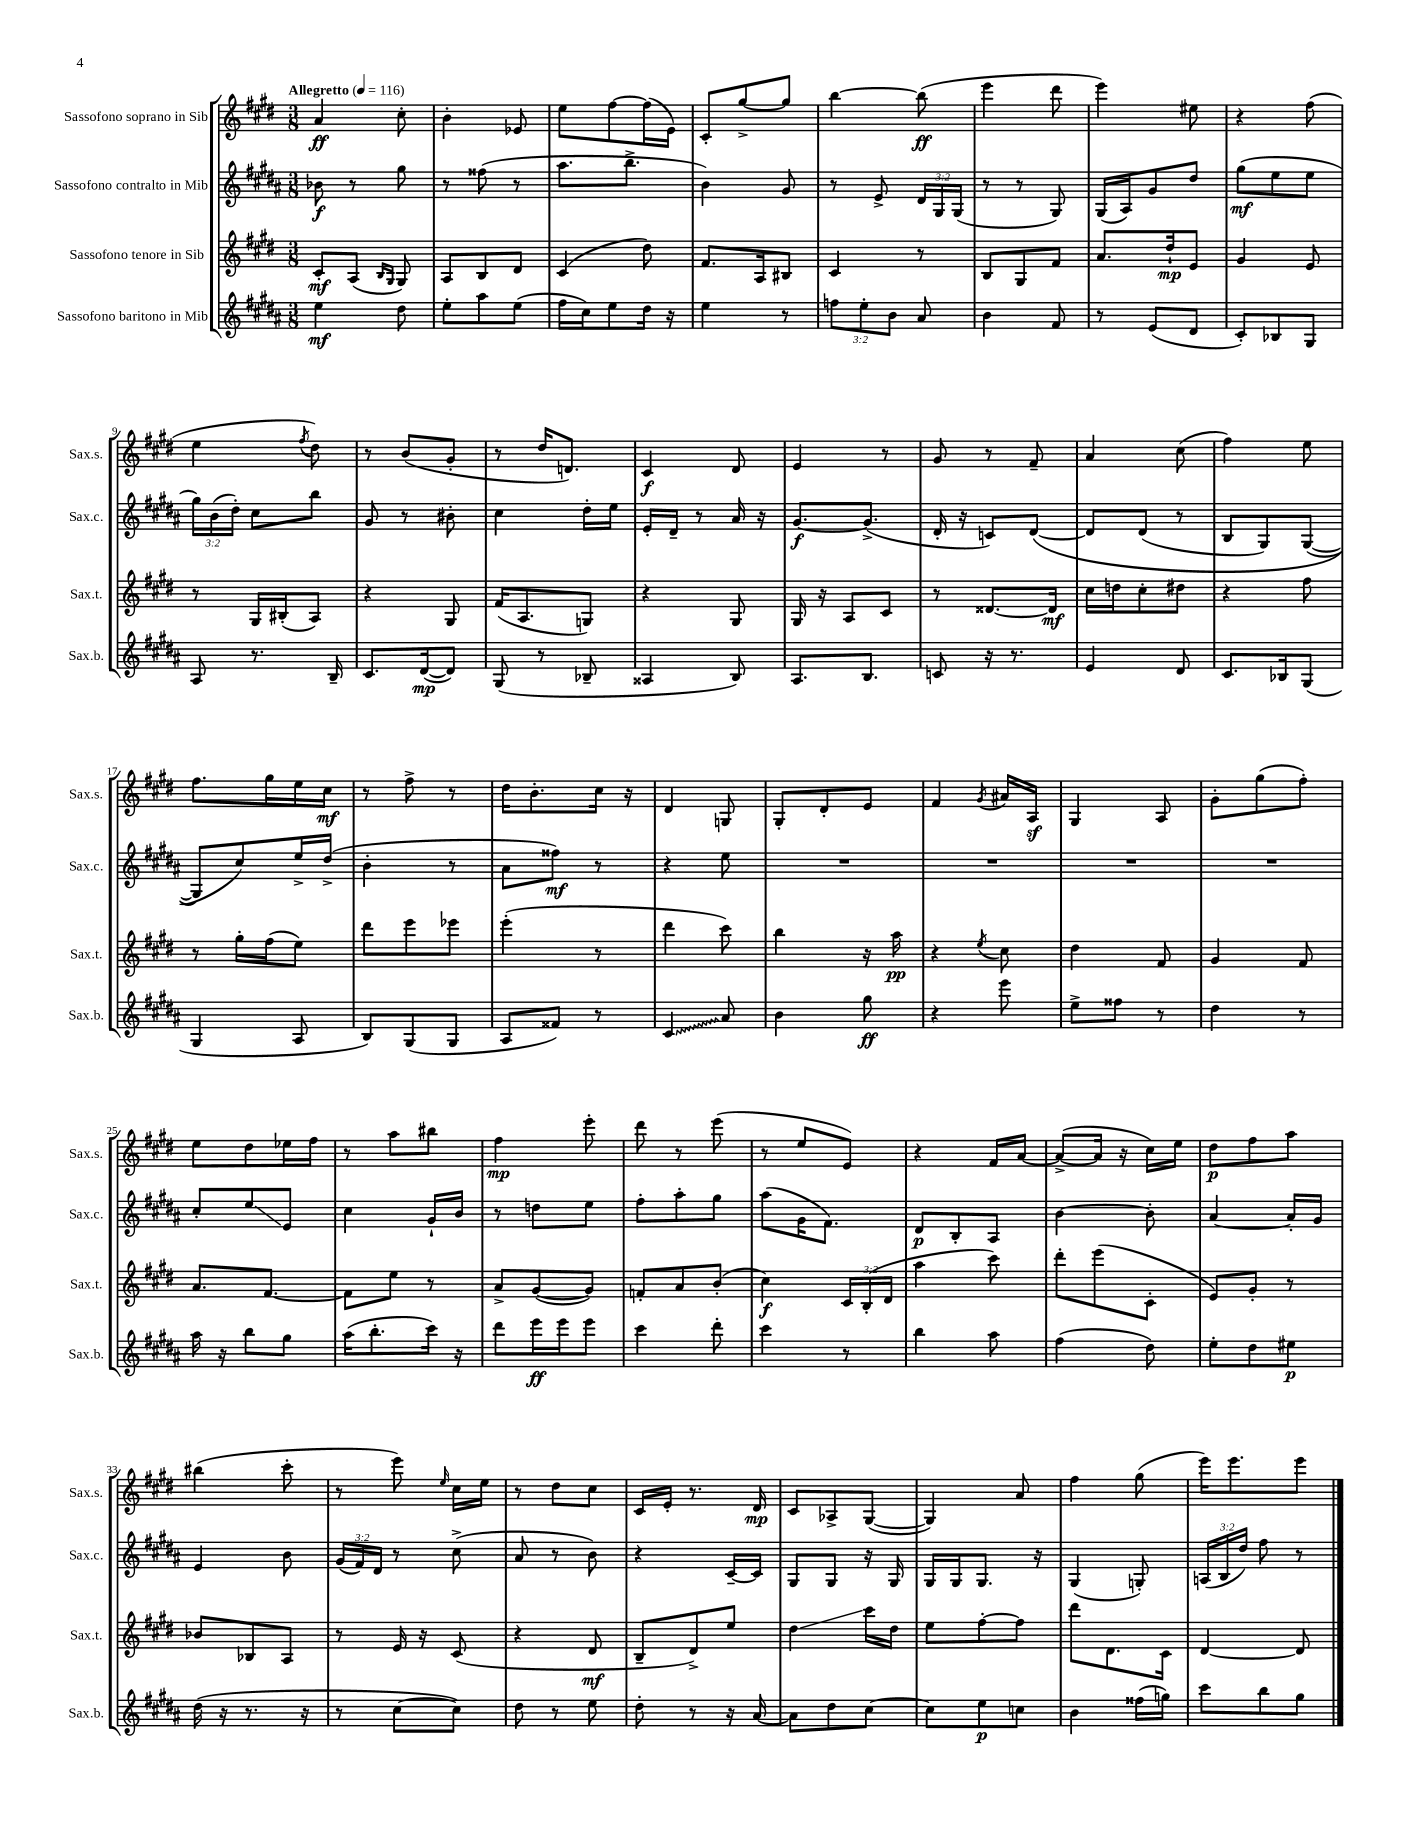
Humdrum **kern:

**kern	**kern	**kern	**kern
*staff4	*staff3	*staff2	*staff1
*clefG2	*clefG2	*clefG2	*clefG2
*k[f#c#g#d#a#]	*k[f#c#g#d#]	*k[f#c#g#d#a#]	*k[f#c#g#d#]
*M3/8	*M3/8	*M3/8	*M3/8
*MM116	*MM116	*MM116	*MM116
4ee	8c#'	8b-	4a
.	(8A	8r	.
.	16qqB	.	.
.	16qqG#	.	.
8dd#	8G#)	8gg#	8cc#'
=	=	=	=
8ee'	8A	8r	4b'
8aa#	8B	(8ff##	.
(8ee	8d#	8r	8e-
=	=	=	=
16ff#	(4c#	8.aa#	8ee
16cc#)	.	.	.
8ee	.	.	[8ff#
.	.	8.bb^	.
16dd#	8dd#)	.	(16ff#]
16r	.	.	16e)
=	=	=	=
4ee	8.f#	4b)	8c#'
.	.	.	[8gg#^
.	16A	.	.
8r	8B#	8g#	8gg#]
=	=	=	=
12ff	4c#	8r	[4bb
12ee'	.	.	.
.	.	8e^	.
12b	.	.	.
8a#	8r	24d#	(8bb]
.	.	24G#	.
.	.	(24G#	.
=	=	=	=
4b	8B	8r	4eee
.	8G#	8r	.
8f#	8f#	8G#)	8ddd#
=	=	=	=
8r	8.a	(16G#	4eee)
.	.	16A#)	.
(8e	.	8g#	.
.	16dd#`	.	.
8d#	8e	8dd#	8ee#
=	=	=	=
8c#')	4g#	(8gg#	4r
8B-	.	8ee	.
8G#	8e	8ee	(8ff#
=	=	=	=
8A#	8r	24gg#)	4ee
.	.	(24b	.
.	.	24dd#')	.
8.r	16G#	8cc#	.
.	(16B#'	.	.
.	.	.	8qff#
.	8A)	8bb	8dd#)
16B~	.	.	.
=	=	=	=
8.c#	4r	8g#	8r
.	.	8r	(8b
([16d#	.	.	.
8d#])	8G#	8b#'	8g#'
=	=	=	=
(8G#	(16f#	4cc#	8r
.	8.A	.	.
8r	.	.	16dd#
.	.	.	8.d)
8B-~	8G)	16dd#'	.
.	.	16ee	.
=	=	=	=
4A##	4r	16e'	4c#
.	.	16d#~	.
.	.	8r	.
8B)	8G#	16a#	8d#
.	.	16r	.
=	=	=	=
8.A#	16G#	[8.g#	4e
.	16r	.	.
.	8A	.	.
8.B	.	(8.g#^]	.
.	8c#	.	8r
=	=	=	=
8c	8r	16d#'	8g#
.	.	16r	.
16r	[8.d##	8c)	8r
8.r	.	.	.
.	.	&([8d#	8f#~
.	16d##]	.	.
=	=	=	=
4e	16cc#	8d#]	4a
.	16dd	.	.
.	8cc#'	(8d#	.
8d#	8dd#	8r	(8cc#
=	=	=	=
8.c#	4r	8B	4ff#)
.	.	8G#)	.
16B-	.	.	.
(8G#	8ff#	([8G#	8ee
=	=	=	=
4G#	8r	8G#]&)	8.ff#
.	16gg#'	8cc#)	.
.	(16ff#	.	16gg#
8A#	8ee)	16ee^	16ee
.	.	(16dd#^	16cc#
=	=	=	=
8B)	8ddd#	4b'	8r
(8G#	8eee	.	8ff#^
8G#	8eee-	8r	8r
=	=	=	=
8A#	(4eee'	8a#	16dd#
.	.	.	8.b'
8f##)	.	8ff##)	.
8r	8r	8r	16cc#
.	.	.	16r
=	=	=	=
4c#	4ddd#	4r	4d#
8a#	8ccc#)	8ee	8G
=	=	=	=
4b	4bb	4.r	8G#'
.	.	.	8d#'
8gg#	16r	.	8e
.	16aa	.	.
=	=	=	=
4r	4r	4.r	4f#
.	8qee	.	8qg#
8eee	8cc#	.	16a#
.	.	.	16A
=	=	=	=
8ee^	4dd#	4.r	4G#
8ff##	.	.	.
8r	8f#	.	8A
=	=	=	=
4dd#	4g#	4.r	8g#'
.	.	.	(8gg#
8r	8f#	.	8ff#')
=	=	=	=
16aa#	8.a	8cc#'	8ee
16r	.	.	.
8bb	.	8ee	8dd#
.	[8.f#	.	.
8gg#	.	8e	16ee-
.	.	.	16ff#
=	=	=	=
(16aa#	8f#]	4cc#	8r
8.bb'	.	.	.
.	8ee	.	8aa
16ccc#)	8r	16g#`	8bb#
16r	.	16b	.
=	=	=	=
8ddd#	8a^	8r	4ff#
16eee	([8g#	8dd	.
16eee	.	.	.
8eee	8g#])	8ee	8eee'
=	=	=	=
4ccc#	8f'	8ff#'	8ddd#
.	8a	8aa#'	8r
8ddd#'	(8b'	8gg#	(8eee
=	=	=	=
4ccc#	4cc#)	(8aa#	8r
.	.	16g#	8ee
.	.	8.f#)	.
8r	24c#	.	8e)
.	(24B'	.	.
.	24d#	.	.
=	=	=	=
4bb	4aa	8d#	4r
.	.	8B'	.
8aa#	8ccc#)	8A#	16f#
.	.	.	[16a
=	=	=	=
(4ff#	8ddd#'	[4b	(8a^_
.	(8eee	.	16a]
.	.	.	16r
8dd#)	8c#'	8b']	16cc#)
.	.	.	16ee
=	=	=	=
8ee'	8e)	[4a#	8dd#
8dd#	8g#'	.	8ff#
8ee#	8r	16a#']	8aa
.	.	16g#	.
=	=	=	=
(16dd#	8b-	4e	(4bb#
16r	.	.	.
8.r	8B-	.	.
.	8A	8b	8ccc#'
16r	.	.	.
=	=	=	=
8r	8r	(24g#	8r
.	.	24f#)	.
.	.	24d#	.
[8cc#	16e	8r	8eee)
.	16r	.	.
.	.	.	16qqee
8cc#])	(8c#	(8cc#^	16cc#
.	.	.	16ee
=	=	=	=
8dd#	4r	8a#	8r
8r	.	8r	8dd#
8ee	8d#	8b)	8cc#
=	=	=	=
8dd#'	8B~	4r	16c#
.	.	.	16e'
8r	8d#^)	.	8.r
16r	8ee	[16c#~	.
[16a#	.	16c#]	16d#
=	=	=	=
8a#]	4dd#	8G#	8c#
8dd#	.	8G#	8A-^
[8cc#	16ccc#	16r	([8G#
.	16dd#	16G#	.
=	=	=	=
8cc#]	8ee	16G#	4G#])
.	.	16G#	.
8ee	[8ff#'	8.G#	.
8cc	8ff#]	.	8a
.	.	16r	.
=	=	=	=
4b	8ddd#	(4G#	4ff#
.	8.d#	.	.
(16ff##	.	8G')	(8gg#
16gg)	16c#	.	.
=	=	=	=
8ccc#	[4d#	(24A	16eee)
.	.	24B	.
.	.	.	8.eee
.	.	24dd#)	.
8bb	.	8ff#	.
8gg#	8d#]	8r	8eee
==	==	==	==
*-	*-	*-	*-
